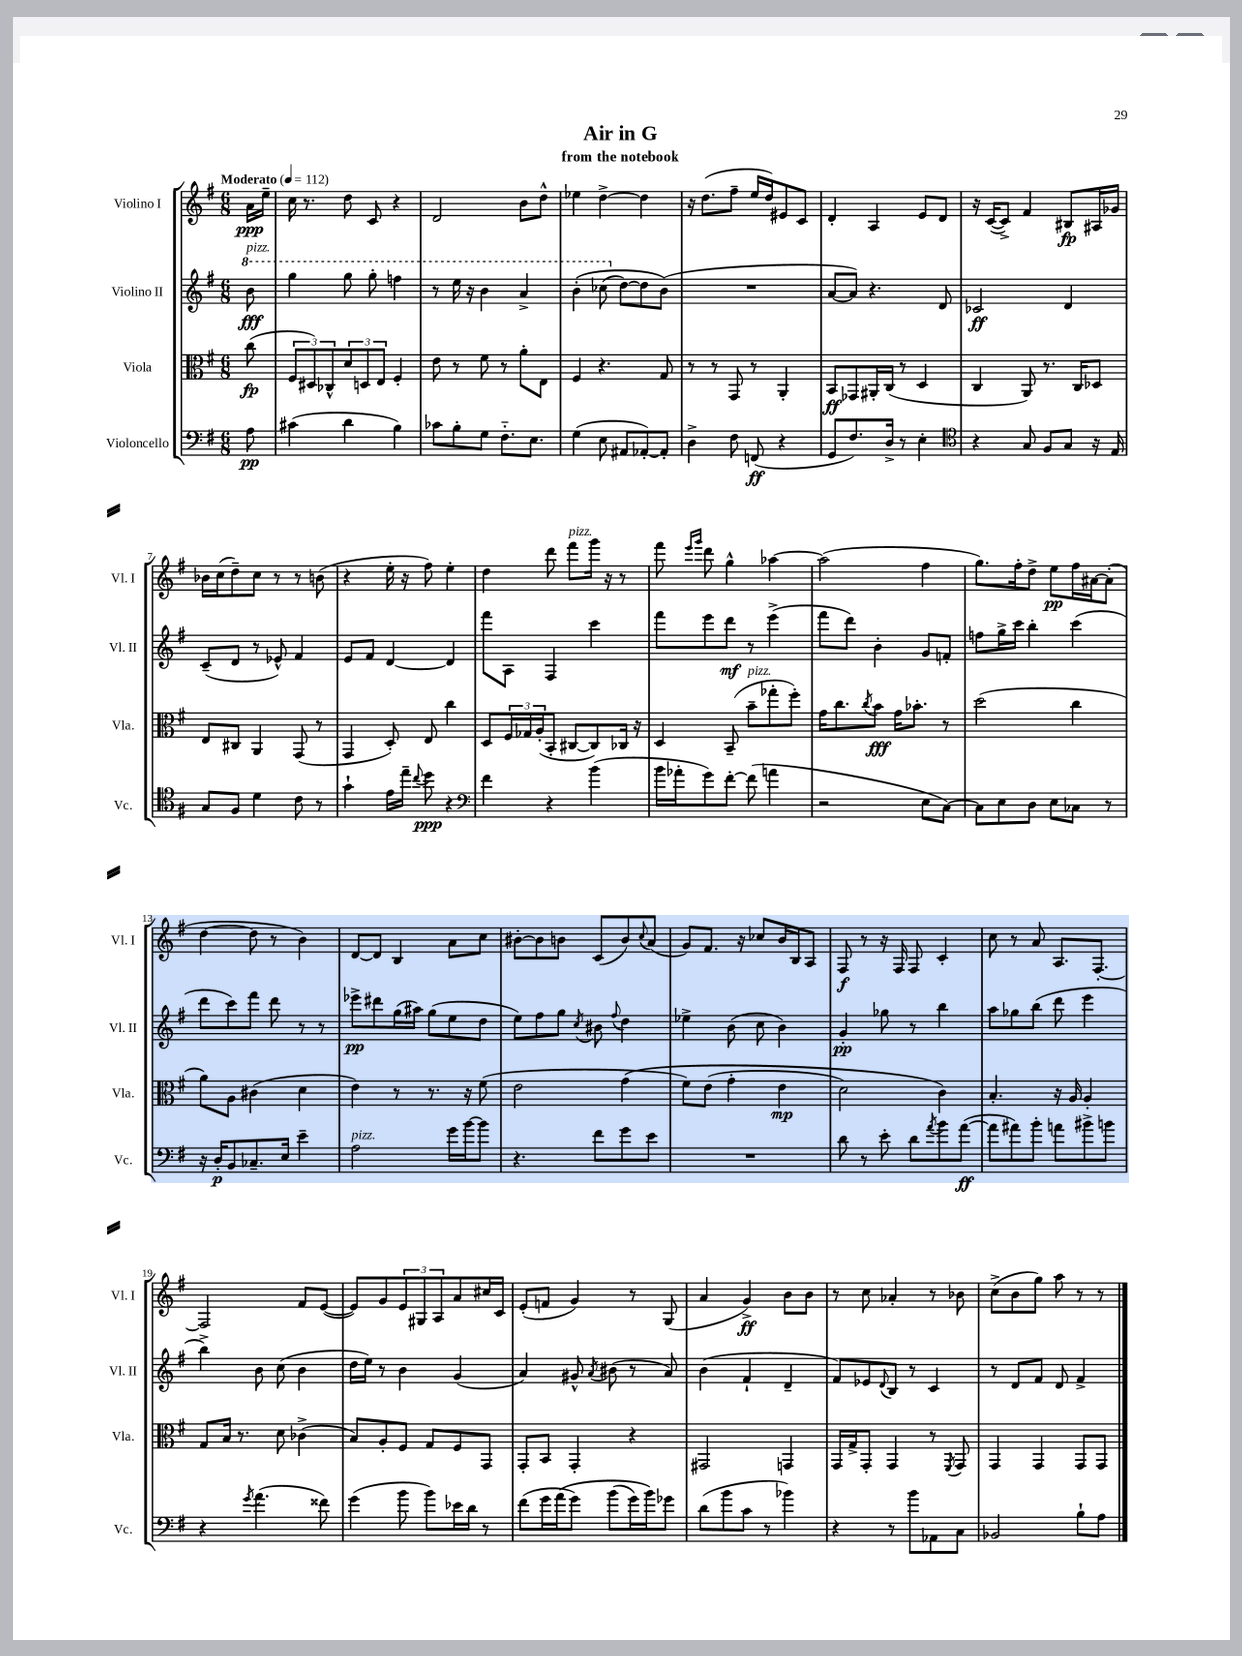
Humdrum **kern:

**kern	**kern	**kern	**kern
*staff4	*staff3	*staff2	*staff1
*clefF4	*clefC3	*clefG2	*clefG2
*k[f#]	*k[f#]	*k[f#]	*k[f#]
*M6/8	*M6/8	*M6/8	*M6/8
*MM112	*MM112	*MM112	*MM112
8A	(8cc	8bb	16a
.	.	.	16ee~
=	=	=	=
(4c#	12F#	4ggg	16cc
.	.	.	8.r
.	12D#)	.	.
.	12C-^^	.	.
4d	12d	8ggg	8dd
.	12D	.	.
.	.	8ggg'	8c
.	12E	.	.
4B)	4F#'	4fff	4r
=	=	=	=
8c-	8e	8r	2d
8B'	8r	16eee	.
.	.	16r	.
8G	8f#	4bb	.
8.F#'~	8r	.	.
.	8a'	4aa^	8b
8.E	.	.	.
.	8E	.	8dd^^
=	=	=	=
(4G	4F#	&(4bb'	4ee-
8E	4.r	(8ccc-	[4dd^
8AA#	.	[8dd)	.
[8AA-')	.	8dd]	4dd]
8AA-']	8G	(8b&)	.
=	=	=	=
4D^	8r	2.r	16r
.	.	.	(8.dd
.	8r	.	.
8F#	8GG	.	8ff#~
(8FF	8r	.	16ee
.	.	.	16dd)
4r	4AA'	.	8e#
.	.	.	8c
=	=	=	=
8GG	8BB	[8a	4d'
8.F#)	8GG-	8a])	.
.	16AA#'	4.r	4A
16D^	(16C	.	.
8r	8r	.	.
4E'	4D	.	8e
.	.	8d	8d
=	=	=	=
*clefC4	*	*	*
4r	4C	2c-	16r
.	.	.	([16c
.	.	.	8c^])
8G	8AA)	.	4f#
8F#	8.r	.	.
8G	.	4d	8B#
.	16C	.	.
16r	8D-	.	16A#
16E	.	.	16g-
=	=	=	=
8G	8E	(8c~	16b-
.	.	.	(16cc
8F#	8C#	8d	8dd~)
4d	4AA	8r	8cc
.	.	8e-^^)	8r
8c	(8GG	4f#	8r
8r	8r	.	(8b
=	=	=	=
4g`	4GG	8e	4r
.	.	8f#	.
16e	8D')	[4d	16ee'
16ee~	.	.	16r
8qqcc	.	.	.
8dd	8E	.	8ff#)
4r	4cc	4d]	4ee'
=	=	=	=
*clefF4	*	*	*
4f#	8D	8fff#	4dd
.	24F#	8A	.
.	24G-	.	.
.	(24A'	.	.
4r	8BB'	4F#	8ddd
.	[8C#	.	8fff#
(4b	8C#])	4ccc	16ggg
.	.	.	16r
.	16C-	.	8r
.	16r	.	.
=	=	=	=
16b	4D	8fff#	8fff#
16a-'	.	.	.
.	.	.	16qqeee
.	.	.	16qqggg
8g)	.	8eee	8ddd
[8f#'	(8BB~	8ddd	4gg^^
(8f#]	8b~	8r	.
4a	8gg-'	(4eee^	[4aa-
.	8ff#')	.	.
=	=	=	=
2r	16g	8fff#	(2aa-]
.	8.cc	.	.
.	.	8ddd)	.
.	8qcc	.	.
.	8b	4b'	.
.	16g	.	.
.	8.b-'	.	.
8E	.	8g	4ff#
[8C)	8r	8f'	.
=	=	=	=
8C]	(2dd	8ff	8.gg)
8E	.	16gg^	.
.	.	16ccc	16ff#'
8D	.	4bb'	8dd^
8E	.	.	8ee
8C-	4cc	(4ccc	16ff#
.	.	.	[16a#
8r	.	.	(8a#']
=	=	=	=
16r	8a)	8ddd	[4dd
16D'	.	.	.
8BB	8A	8ccc)	.
8.C-~	(4c#	8fff#	8dd]
.	.	8ddd	8r
16E	.	.	.
4e~	4d	8r	4b)
.	.	8r	.
=	=	=	=
2A	4e)	8eee-^	[8d
.	.	8ddd#	8d]
.	8r	(16gg	4B
.	.	16aa#)	.
.	8.r	(8gg	.
16g	.	8ee	8a
[16b	16r	.	.
8b]	(8f#	8dd	8cc
=	=	=	=
4.r	2e	8ee)	[8b#'
.	.	8ff#	8b#]
.	.	8gg	8b
.	.	8qcc	.
8f#	.	8b#	(8c
.	.	8qqff#	.
8g	&(4g	4dd	8b)
.	.	.	8qqcc
8e	.	.	(8a
=	=	=	=
2.r	8f#)	4ee-^	8g)
.	(8e	.	8.f#
.	4g'	(8b	.
.	.	.	16r
.	.	8cc	8cc-
.	4e	4b)	16b
.	.	.	16B
.	.	.	8A
=	=	=	=
8d	2d)	4g'	8F#
8r	.	.	8r
8e'	.	8gg-	16r
.	.	.	16F#
8d	.	8r	8F#
8qa	.	.	.
8b	4c&)	4bb	4c'
([8a	.	.	.
=	=	=	=
8a]	4.B'	8aa	8cc
8a#)	.	8gg-	8r
8b'	.	(8bb	8a
8a	16r	8ddd	8.A
.	16A	.	.
8b#^	4A'	4eee	.
.	.	.	[8.F#'
8b	.	.	.
=	=	=	=
4r	8G	4bb^)	2F#]
.	16B	.	.
.	8.r	.	.
8qg	.	.	.
(4.a	.	8b	.
.	8d	(8cc	.
.	(4c-^	4b	8f#
8f##)	.	.	([8e
=	=	=	=
(4g	8B)	16dd	8e])
.	.	16ee)	.
.	8A'	8r	8g
8b	8F#	4b	12e
.	.	.	12G#
8b)	8G	.	.
.	.	.	12A
16e-	8F#	(4g	8a
16d	.	.	.
8r	8GG	.	16cc#
.	.	.	16c
=	=	=	=
(8f#	8GG'	4a)	(8e'
16g	8BB	.	8f
&(16a	.	.	.
8g)	4GG'	8g#^^	4g)
.	.	8qa	.
(8b	.	(8b#	.
16g)	4r	8r	8r
16b&)	.	.	.
8g-	.	8a)	(8G
=	=	=	=
(8d	2GG#	(4b	4a
8b	.	.	.
8c	.	4f#`	4g^)
8r	.	.	.
4b-)	4GG	4d~	8b
.	.	.	8b
=	=	=	=
4r	16GG	8f#)	8r
.	16G^	.	.
.	8GG'	8e-	8cc
.	.	8qqd	.
8r	4GG	8B	4a-'
8b	.	8r	.
8AA-	8r	4c	8r
.	8qFF#	.	.
8C	8GG	.	8b-
=	=	=	=
2BB-	4GG	8r	(8cc^
.	.	8d	8b
.	4GG	8f#	8gg)
.	.	8d	8aa
8B`	8GG	4f#^	8r
8A	8GG	.	8r
==	==	==	==
*-	*-	*-	*-
